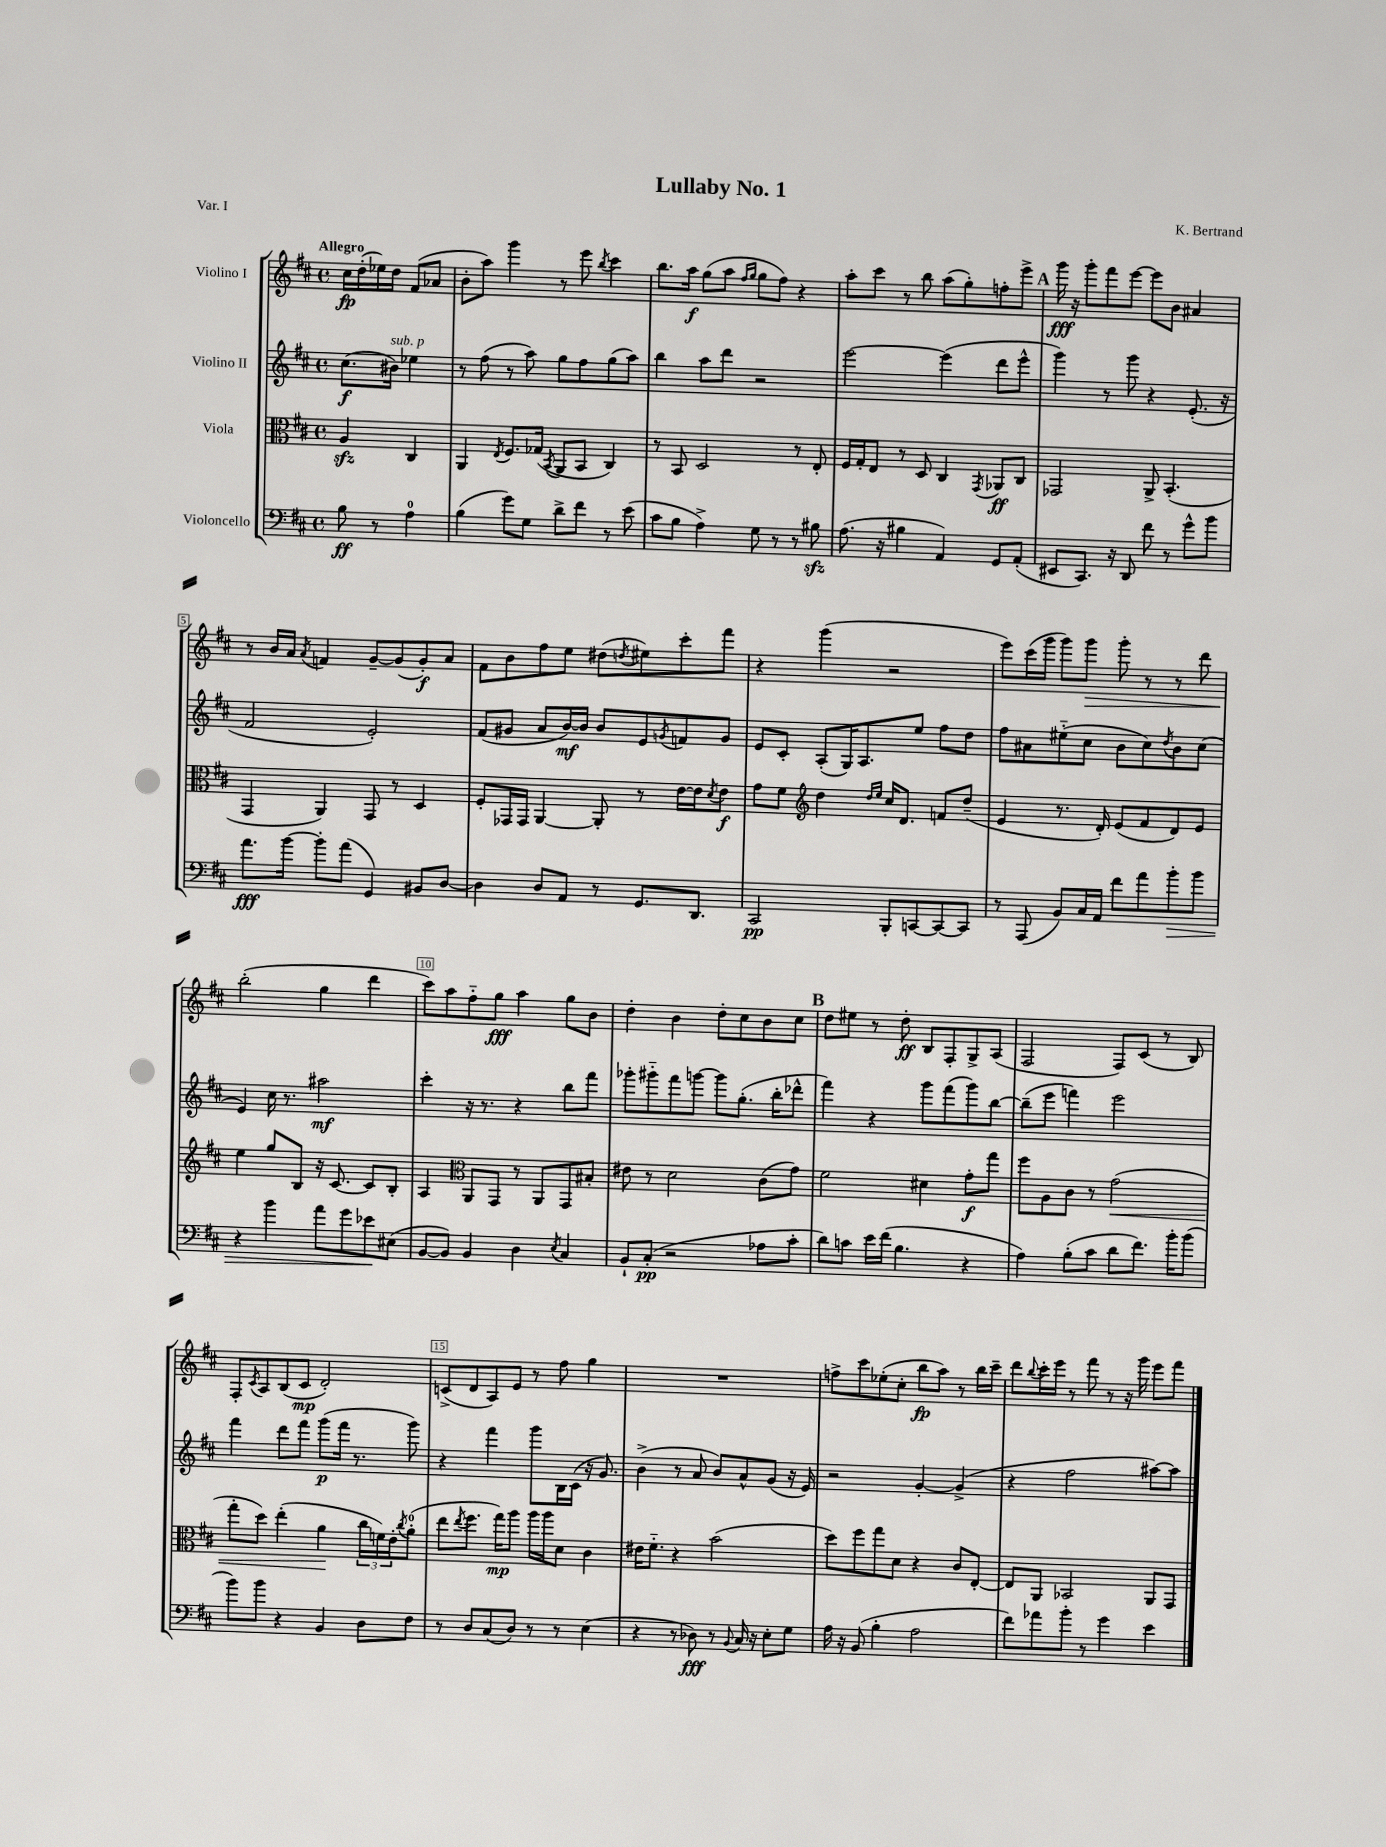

**kern	**dynam	**kern	**dynam	**kern	**dynam	**kern	**dynam
*part4	*part4	*part3	*part3	*part2	*part2	*part1	*part1
*staff4	*staff4	*staff3	*staff3	*staff2	*staff2	*staff1	*staff1
*I"Violoncello	*	*I"Viola	*	*I"Violino II	*	*I"Violino I	*
*clefF4	*	*clefC3	*	*clefG2	*	*clefG2	*
*k[f#c#]	*	*k[f#c#]	*	*k[f#c#]	*	*k[f#c#]	*
*M4/4	*	*M4/4	*	*M4/4	*	*M4/4	*
*met(c)	*	*met(c)	*	*met(c)	*	*met(c)	*
=	=	=	=	=	=	=	=
!	!	!	!	!	!	!LO:TX:a:B:t=Allegro	!
8B\	ff	4Azz/	.	(8.cc#\L	f	16cc#\LL	fp
.	.	.	.	.	.	(16dd'\	.
8r	.	.	.	.	.	16ee-X\)	.
!	!	!	!	!LO:TX:a:i:t=sub. p	!	!	!
.	.	.	.	16b#X\Jk)	.	16dd\JJ	.
4A\	.	4C#/	.	4ee-X\	.	(8f#/L	.
.	.	.	.	.	.	8a-X/J	.
=1	=1	=1	=1	=1	=1	=1	=1
(4B\	.	4AA/	.	8r	.	8b'\L	.
.	.	.	.	(8ff#\	.	8aa\J)	.
.	.	8qE/	.	.	.	.	.
8g\L)	.	8.F#/L	.	8r	.	4ggg\	.
8G\J	.	.	.	8aa\)	.	.	.
.	.	(16G-X/Jk	.	.	.	.	.
.	.	8qBB/	.	.	.	.	.
8d^\L	.	8AA/L	.	8gg\L	.	8r	.
8f#\J	.	8BB/J	.	8ff#\	.	8eee\	.
.	.	.	.	.	.	8qbb/	.
8r	.	4C#/)	.	(8gg\	.	4ccc#\	.
(8e\	.	.	.	8aa\J)	.	.	.
=2	=2	=2	=2	=2	=2	=2	=2
8c#\L	.	8r	.	4bb\	.	8.bb\L	.
8B\J	.	8BB/	.	.	.	.	.
.	.	.	.	.	.	16aa\Jk	f
4A^\)	.	2D/	.	8aa\L	.	(8gg\L	.
.	.	.	.	8ddd\J	.	8aa\J	.
.	.	.	.	.	.	16qqff#/LL	.
.	.	.	.	.	.	16qqgg/JJ	.
8G\	.	.	.	2r	.	8gg\L	.
8r	.	.	.	.	.	8ff#\J)	.
8r	.	8r	.	.	.	4r	.
8B#Xzz\	.	8E'/	.	.	.	.	.
=3	=3	=3	=3	=3	=3	=3	=3
(8.A\	.	16F#/LL	.	[2eee\	.	8aa'\L	.
.	.	16G'/J	.	.	.	.	.
.	.	8E/J	.	.	.	8ccc#\J	.
16r	.	.	.	.	.	.	.
4B#X\	.	8r	.	.	.	8r	.
.	.	8D/	.	.	.	8bb\	.
4AA/)	.	4C#/	.	(4eee\]	.	(8aa\L	.
.	.	.	.	.	.	8gg'\)	.
.	.	8qGG/	.	.	.	.	.
8GG/L	.	8AA-X/L	ff	8ddd\L	.	8ffn'\	.
(8AA'/J	.	8C#/J	.	8eee^^\J	.	8eee^\J	.
!!LO:REH:place=s1:t=A
=4	=4	=4	=4	=4	=4	=4	=4
8EE#X/L	.	2GG-X/	.	4ggg\)	.	16ggg\	fff
.	.	.	.	.	.	16r	.
8.CC#/J)	.	.	.	.	.	8ggg'\L	.
.	.	.	.	8r	.	8fff#\	.
16r	.	.	.	.	.	.	.
8DD/	.	.	.	8ggg\	.	[8eee\J	.
8f#\	.	8AA^/	.	4r	.	8eee\L]	.
8r	.	(4.BB'/	.	.	.	8b\J	.
8g^^\L	.	.	.	(8.e'/	.	4a#X/	.
8b\J	.	.	.	.	.	.	.
.	.	.	.	16r	.	.	.
!!LO:LB:g=z
=5	=5	=5	=5	=5	=5	=5	=5
8.a\L	fff	4GG/	.	2f#/	.	8r	.
.	.	.	.	.	.	16b/LL	.
[16b\Jk	.	.	.	.	.	16a/JJ	.
.	.	.	.	.	.	8qa/	.
8b'\L]	.	4AA/)	.	.	.	4fn/	.
(8a\J	.	.	.	.	.	.	.
4GG/)	.	8GG/	.	2e'/)	.	[8g~/L	.
.	.	8r	.	.	.	(8g/]	.
8BB#X/L	.	4D/	.	.	.	8g'/)	f
[8D/J	.	.	.	.	.	8a/J	.
=6	=6	=6	=6	=6	=6	=6	=6
4D\]	.	8F#'/L	.	(8f#/L	.	8f#\L	.
.	.	16GG-X/L	.	8g#X/J	.	8b\	.
.	.	16GG-/JJ	.	.	.	.	.
8D/L	.	[4AA/	.	8a/L	.	8ff#\	.
8AA/J	.	.	.	[16b/L)	mf	8ee\J	.
.	.	.	.	16b/JJ]	.	.	.
8r	.	8AA'/]	.	8b/L	.	(8dd#X\L	.
.	.	.	.	.	.	8qddn/	.
8.GG/L	.	8r	.	8e/	.	8ee#X\)	.
.	.	.	.	8qgn/	.	.	.
.	.	[16e\LL	.	8fn/	.	8ccc#'\	.
8.DD/J	.	16e\J]	.	.	.	.	.
.	.	8qd/	.	.	.	.	.
.	.	8e\J	f	8g/J	.	8fff#\J	.
=7	=7	=7	=7	=7	=7	=7	=7
2CC#/	pp	8g\L	.	8e/L	.	4r	.
.	.	8f#\J	.	8c#'/J	.	.	.
*	*	*clefG2	*	*	*	*	*
.	.	4dd\	.	(8A'/L	.	(4ggg\	.
.	.	.	.	16G/K)	.	.	.
.	.	.	.	8.A/	.	.	.
.	.	16qqdd/LL	.	.	.	.	.
.	.	16qqee/JJ	.	.	.	.	.
8BBB'/L	.	16cc#/KL	.	.	.	2r	.
.	.	8.d/J	.	.	.	.	.
[8CCn/	.	.	.	8ee/J	.	.	.
8CC/_	.	8fn/L	.	8ff#\L	.	.	.
8CC/J]	.	(8dd~/J	.	8dd\J	.	.	.
=8	=8	=8	=8	=8	=8	=8	=8
8r	.	4e/	.	8ff#\L	.	8eee\L)	.
(8AAA/	.	.	.	8a#X\	.	(16ccc#\L	.
.	.	.	.	.	.	16ggg\JJ	.
8BB/L)	.	8.r	.	(8ee#X\	.	8ggg\L)	.
!	!	!	!	!	!	!	!LO:HP:b
16C#/L	.	.	.	8cc#\J	.	8ggg\J	>
16AA/JJ	.	16d'/)	.	.	.	.	.
8f#\L	.	(8e/L	.	8b\L	.	8ggg'\	.
8a\	.	8f#/	.	8cc#\)	.	8r	.
.	.	.	.	8qdd/	.	.	.
!	!LO:HP:b	!	!	!	!	!	!
8b'\	>	8d/)	.	8b\	.	8r	.
8b\J	.	8e/J	.	(8cc#\J	.	8ddd\	.
!!LO:LB:g=z
=9	=9	=9	=9	=9	=9	=9	=9
4r	.	4ee\	.	4e/)	.	(2bb'\	.
4b\	.	8gg/L	.	16cc#\	.	.	.
.	.	.	.	8.r	.	.	.
.	.	8B/J	.	.	.	.	.
8a\L	.	16r	.	2aa#X\	mf	4gg\	]
.	.	[8.c#/	.	.	.	.	.
8g\	.	.	.	.	.	.	.
8e-X\	.	8c#/L]	.	.	.	4ddd\	.
(8E#X\J	]	8B'/J	.	.	.	.	.
=10	=10	=10	=10	=10	=10	=10	=10
[8BB/L	.	4A/	.	4ccc#'\	.	8ccc#\L)	.
8BB/J])	.	.	.	.	.	8aa\	.
*	*	*clefC3	*	*	*	*	*
4BB/	.	8AA/L	.	16r	.	8ff#\	.
.	.	.	.	8.r	.	.	.
.	.	8GG/J	.	.	.	8gg\J	fff
4D\	.	8r	.	4r	.	4aa\	.
.	.	8AA/L	.	.	.	.	.
8qE/	.	.	.	.	.	.	.
4C#/	.	8GG/	.	8bb\L	.	8gg\L	.
.	.	8B#X'/J	.	8fff#\J	.	8b\J	.
=11	=11	=11	=11	=11	=11	=11	=11
8BB`/L	.	8e#X\	.	8ggg-X'\L	.	4dd'\	.
(8C#'/J	pp	8r	.	8ggg#X\	.	.	.
2r	.	2d\	.	8fff#\	.	4b\	.
.	.	.	.	[8gggn\J	.	.	.
.	.	.	.	8ggg\L]	.	8dd'\L	.
.	.	.	.	(8.gg'\J	.	8cc#\	.
8A-X\L	.	(8c#\L	.	.	.	8b\	.
.	.	.	.	16bb'\KL	.	.	.
8c#'\J	.	8g\J)	.	8ddd-X^^\J	.	8cc#\J	.
!!LO:REH:place=s1:t=B
=12	=12	=12	=12	=12	=12	=12	=12
8d\L)	.	2f#\	.	4fff#\)	.	8dd\L	.
8cn\J	.	.	.	.	.	8ee#X\J	.
16e\LL	.	.	.	4r	.	8r	.
(16f#\JJ	.	.	.	.	.	.	.
4.B\	.	.	.	.	.	8dd'\	ff
.	.	4d#X\	.	8ggg\L	.	8B/L	.
.	.	.	.	(8fff#\	.	8F#'/	.
4r	.	8g'\L	f	8ggg\)	.	8G^/	.
.	.	8gg\J	.	[8bb\J	.	(8A/J	.
=13	=13	=13	=13	=13	=13	=13	=13
4A\)	.	8ff#\L	.	(8bb~\L]	.	2F#/	.
.	.	8A\	.	8eee\J	.	.	.
(8B'\L	.	8c#\J	.	4fffn\)	.	.	.
8c#\J	.	8r	.	.	.	.	.
!	!	!	!LO:HP:b	!	!	!	!
8d\L	.	(2g\	<	2eee\	.	8F#/L)	.
8.f#\J)	.	.	.	.	.	(8c#/J	.
.	.	.	.	.	.	8r	.
16b'\KL	.	.	.	.	.	.	.
(8b\J	.	.	.	.	.	8B/)	.
!!LO:LB:g=z
=14	=14	=14	=14	=14	=14	=14	=14
8b\L)	.	8gg'\L	.	4fff#\	.	8F#'/L	.
.	.	.	.	.	.	8qc#/	.
8b\J	.	8dd\J)	.	.	.	8A/	.
4r	.	(4ee'\	.	8ddd\L	.	(8B/	.
.	.	.	.	8fff#\J	.	8c#/J	mp
4BB/	.	4a\	.	(8ggg\L	p	2d'/)	.
.	.	.	.	16fff#\Jk	.	.	.
.	.	.	.	8.r	.	.	.
8D\L	.	24cc#\LL	[	.	.	.	.
.	.	24fn\)	.	.	.	.	.
.	.	24e'\J	.	.	.	.	.
.	.	8qcc#/	.	.	.	.	.
8F#\J	.	(8a'\J	.	8ggg\)	.	.	.
=15	=15	=15	=15	=15	=15	=15	=15
8r	.	8ee\L	.	4r	.	(8cn^/L	.
.	.	8qee/	.	.	.	.	.
8D/L	.	8.ff#\J	.	.	.	8d/	.
(8C#/	.	.	.	4fff#\	.	8A/)	.
.	.	16gg\KL)	mp	.	.	.	.
8D/J)	.	8aa\J	.	.	.	8e/J	.
8r	.	16aa\LL	.	8ggg\L	.	8r	.
.	.	16aa\J	.	.	.	.	.
8r	.	8d\J	.	16B\L	.	8ff#\	.
.	.	.	.	(16c#\JJ	.	.	.
(4E\	.	4c#\	.	16r	.	4gg\	.
.	.	.	.	8.g/)	.	.	.
=16	=16	=16	=16	=16	=16	=16	=16
4r	.	16e#X\KL	.	(4b^\	.	1r	.
.	.	8.f#\J	.	.	.	.	.
8r	.	4r	.	8r	.	.	.
8D-X\)	fff	.	.	8a/	.	.	.
8r	.	(2b\	.	8b/L)	.	.	.
8qqBB/	.	.	.	.	.	.	.
16C#/	.	.	.	8a^^/	.	.	.
16r	.	.	.	.	.	.	.
8E'\L	.	.	.	(8g/J	.	.	.
8G\J	.	.	.	16r	.	.	.
.	.	.	.	16e/)	.	.	.
=17	=17	=17	=17	=17	=17	=17	=17
16A\	.	8dd\L)	.	2r	.	8ffn^\L	.
16r	.	.	.	.	.	.	.
(8BB/	.	8ff#\	.	.	.	8ccc#\	.
4B'\	.	8gg\	.	.	.	(8ee-X'\	.
.	.	8d\J	.	.	.	8cc#'\J	.
2A\	.	4r	.	[4g'/	.	8bb\L	fp
.	.	.	.	.	.	8aa\J)	.
.	.	8c#/L	.	(4g^/]	.	8r	.
.	.	[8E'/J	.	.	.	16bb\LL	.
.	.	.	.	.	.	16ccc#~\JJ	.
=18	=18	=18	=18	=18	=18	=18	=18
8f#\L)	.	8E/L]	.	4r	.	8ddd\L	.
.	.	.	.	.	.	8qqbb/	.
8a-X\	.	8AA/J	.	.	.	16ccc#'\L	.
.	.	.	.	.	.	16eee\JJ	.
8b'\J	.	2BB-X/	.	2ff#\	.	8r	.
8r	.	.	.	.	.	8fff#\	.
4g\	.	.	.	.	.	8r	.
.	.	.	.	.	.	16r	.
.	.	.	.	.	.	16ggg\	.
4e\	.	8AA/L	.	[8aa#X\L)	.	8eee\L	.
.	.	8GG/J	.	8aa#\J]	.	8fff#\J	.
==	==	==	==	==	==	==	==
*-	*-	*-	*-	*-	*-	*-	*-
